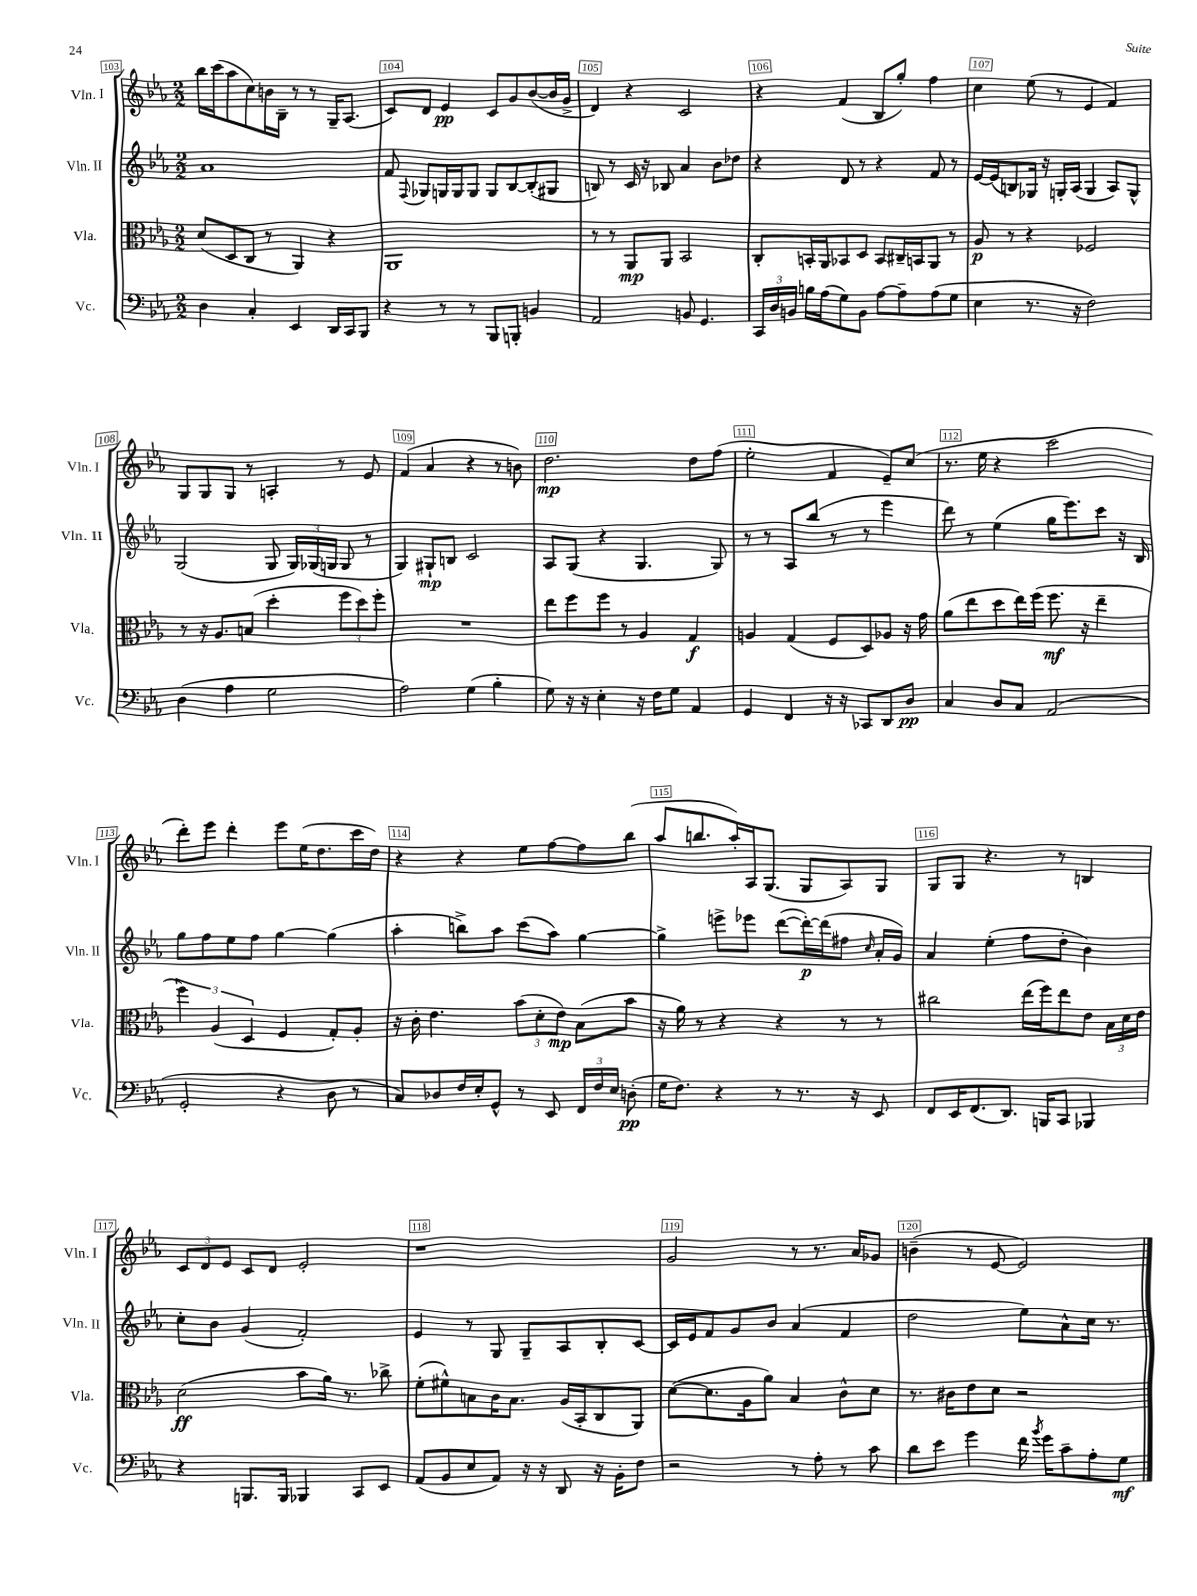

**kern	**kern	**kern	**kern
*staff4	*staff3	*staff2	*staff1
*clefF4	*clefC3	*clefG2	*clefG2
*k[b-e-a-]	*k[b-e-a-]	*k[b-e-a-]	*k[b-e-a-]
*M2/2	*M2/2	*M2/2	*M2/2
4D	(8d	1a-	16bb-
.	.	.	(16ccc
.	8D	.	8aa-
4C'	8C	.	8cc)
.	8r	.	16b
.	.	.	16B-~
4EE-	4AA-)	.	8r
.	.	.	8r
16DD	4r	.	16G~
16CC	.	.	(8.A-
8BBB-	.	.	.
=	=	=	=
4r	1AA-	8f	8c)
.	.	8qqF	.
.	.	8G-	8d
8r	.	16G	4e-
.	.	16G	.
8r	.	8G	.
8BBB-	.	8G	8c
8BBB'	.	[8B-	8g
4BB	.	(8B-']	([8b-
.	.	8G#	16b-]
.	.	.	16g^
=	=	=	=
2AA-	8r	8B)	4d)
.	8r	8r	.
.	8AA-	16c	4r
.	.	16r	.
.	8AA-	8B-	.
8BB	2BB-	4a-	2c
4.GG	.	.	.
.	.	8b-	.
.	.	8dd-	.
=	=	=	=
24CC	8C'	4r	4r
24D	.	.	.
24BB	.	.	.
16B	16BB'	.	.
(16A-	16AA-	.	.
8G)	8BB-	8d	(4f
8BB	8D	8r	.
[8A-	8BB-	4r	8B-
8A-~]	16C#~	.	8gg')
.	16BB	.	.
(8A-	8AA-	8f	4ff
8G	8r	8r	.
=	=	=	=
4E-	8A-	[16e-	4cc
.	.	(16e-]	.
.	8r	8B)	.
8.r	4r	16G-	(8ee-
.	.	16r	.
.	.	16G'	8r
16r	.	(16A-	.
2F)	2F-	4G	4e-
.	.	8A-)	4f)
.	.	8G^^	.
=	=	=	=
(4D	8r	(2G	8G
.	16r	.	8G
.	8.A-	.	.
4A-	.	.	8G
.	(8B	.	8r
2G	4dd'	8G	4A'
.	.	24G)	.
.	.	(24G-	.
.	.	24G	.
.	12ff	8G	8r
.	12dd)	.	.
.	.	8r	8e-
.	12ff'	.	.
=	=	=	=
2A-)	1r	4G)	(4f
.	.	8G#`	4a-
.	.	8B	.
(4G	.	2c	4r
4B-'	.	.	8r
.	.	.	8b)
=	=	=	=
8G)	8ee-	8A-	2.dd
16r	8ff	(8G	.
16r	.	.	.
4E-'	8ff	4r	.
.	8r	.	.
16r	4A-	4.G	.
16F	.	.	.
8G	.	.	.
4AA-	4G	.	8dd
.	.	8G)	(8ff
=	=	=	=
4GG	4A	8r	2ee-'
.	.	8r	.
4FF	(4G	8A-	.
.	.	(8bb-	.
16r	8F	8r	4f
16r	.	.	.
8CC-	8D)	8r	.
8DD	8A-	4eee-	8e-~)
8D	16r	.	(8cc
.	16g	.	.
=	=	=	=
4C	(8a-	8ddd)	8.r
.	8ee-	8r	.
.	.	.	16ee-
8D	8dd	(4ee-	4r
8C	16ee-)	.	.
.	(16ff	.	.
(2AA-	8.ff	16gg	2ccc
.	.	8.eee-)	.
.	16r	.	.
.	4ee-~	8ccc	.
.	.	16r	.
.	.	16B-	.
=	=	=	=
2GG'	6ff)	8gg	8ddd')
.	.	8ff	8eee-
.	(6A-	.	.
.	.	8ee-	4ddd'
.	6D	.	.
.	.	8ff	.
4r	4F	[4gg	8eee-
.	.	.	(16ee-
.	.	.	8.dd
8D	8G')	(4gg]	.
8r	8A-'	.	16ccc
.	.	.	16dd)
=	=	=	=
8C)	16r	4aa-'	4r
.	16c'	.	.
8D-	4.e-	.	.
16F	.	8bb^)	4r
16E-'	.	.	.
8GG^^	.	8aa-	.
8r	(12b-	(8ccc	8ee-
.	12d'	.	.
8EE-	.	8aa-)	[8ff
.	12e-)	.	.
24FF	(8B-	[4gg	8ff]
24F	.	.	.
24E-	.	.	.
(8D'	8b-	.	(8bb-
=	=	=	=
16G	16r	4gg^]	8aa-
8.F)	16a-)	.	.
.	8r	.	8.bb
4r	4r	8eee^	.
.	.	.	16aa-')
.	.	8eee-	16A-
.	.	.	(8.G
8r	4r	([8ddd	.
8.r	.	16ddd'_)	8G
.	.	(16ddd]	.
.	8r	8ff#	8A-)
16r	.	.	.
.	.	16qqcc	.
8EE-	8r	16a-'	8G
.	.	16g)	.
=	=	=	=
8FF	2cc#	4a-	8G
16EE-	.	.	8G
(8.FF	.	.	.
.	.	(4ee-'	4.r
8.DD)	.	.	.
.	(16ee-	8ff	.
16BBB	16ff)	.	.
8CC	8ee-	8dd'	8r
4BBB-	8e-	4b-)	4B
.	24B-	.	.
.	24d	.	.
.	24e-	.	.
=	=	=	=
4r	(2d	8cc'	12c
.	.	.	12d
.	.	8b-	.
.	.	.	12e-
8.BBB	.	(4g	8c
.	.	.	8d
16BBB	.	.	.
4BBB-	8b-	2f')	2e-'
.	16a-)	.	.
.	8.r	.	.
8CC	.	.	.
8EE-	8cc-^	.	.
=	=	=	=
(8AA-	(8f'	4e-	1r
8BB-	8f#^^)	.	.
8E-	8B	8r	.
8AA-)	16c	8G	.
.	8.B	.	.
16r	.	8G~	.
16r	.	.	.
8DD	(16A-	8A-	.
.	16BB-'	.	.
16r	8C	8B-'	.
16BB-'	.	.	.
8F	8AA-)	[8c	.
=	=	=	=
2r	([8d	16c]	2g
.	.	16e-	.
.	8.d]	8f	.
.	.	8g	.
.	16A-	.	.
.	8a-)	8b-	.
8r	4B-	(4a-	8r
8A-'	.	.	8.r
8r	8c^^	4f	.
.	.	.	16a-
8c	8d	.	8g-
=	=	=	=
8d	8.r	2dd	(4b~
8e-	.	.	.
.	16c#	.	.
4g	8e-	.	8r
.	8d	.	[8e-
16f	2r	8ee-)	2e-])
8qb-	.	.	.
16g	.	.	.
8c~	.	8a-^^	.
8A-'	.	16cc	.
.	.	8.r	.
8G	.	.	.
==	==	==	==
*-	*-	*-	*-
